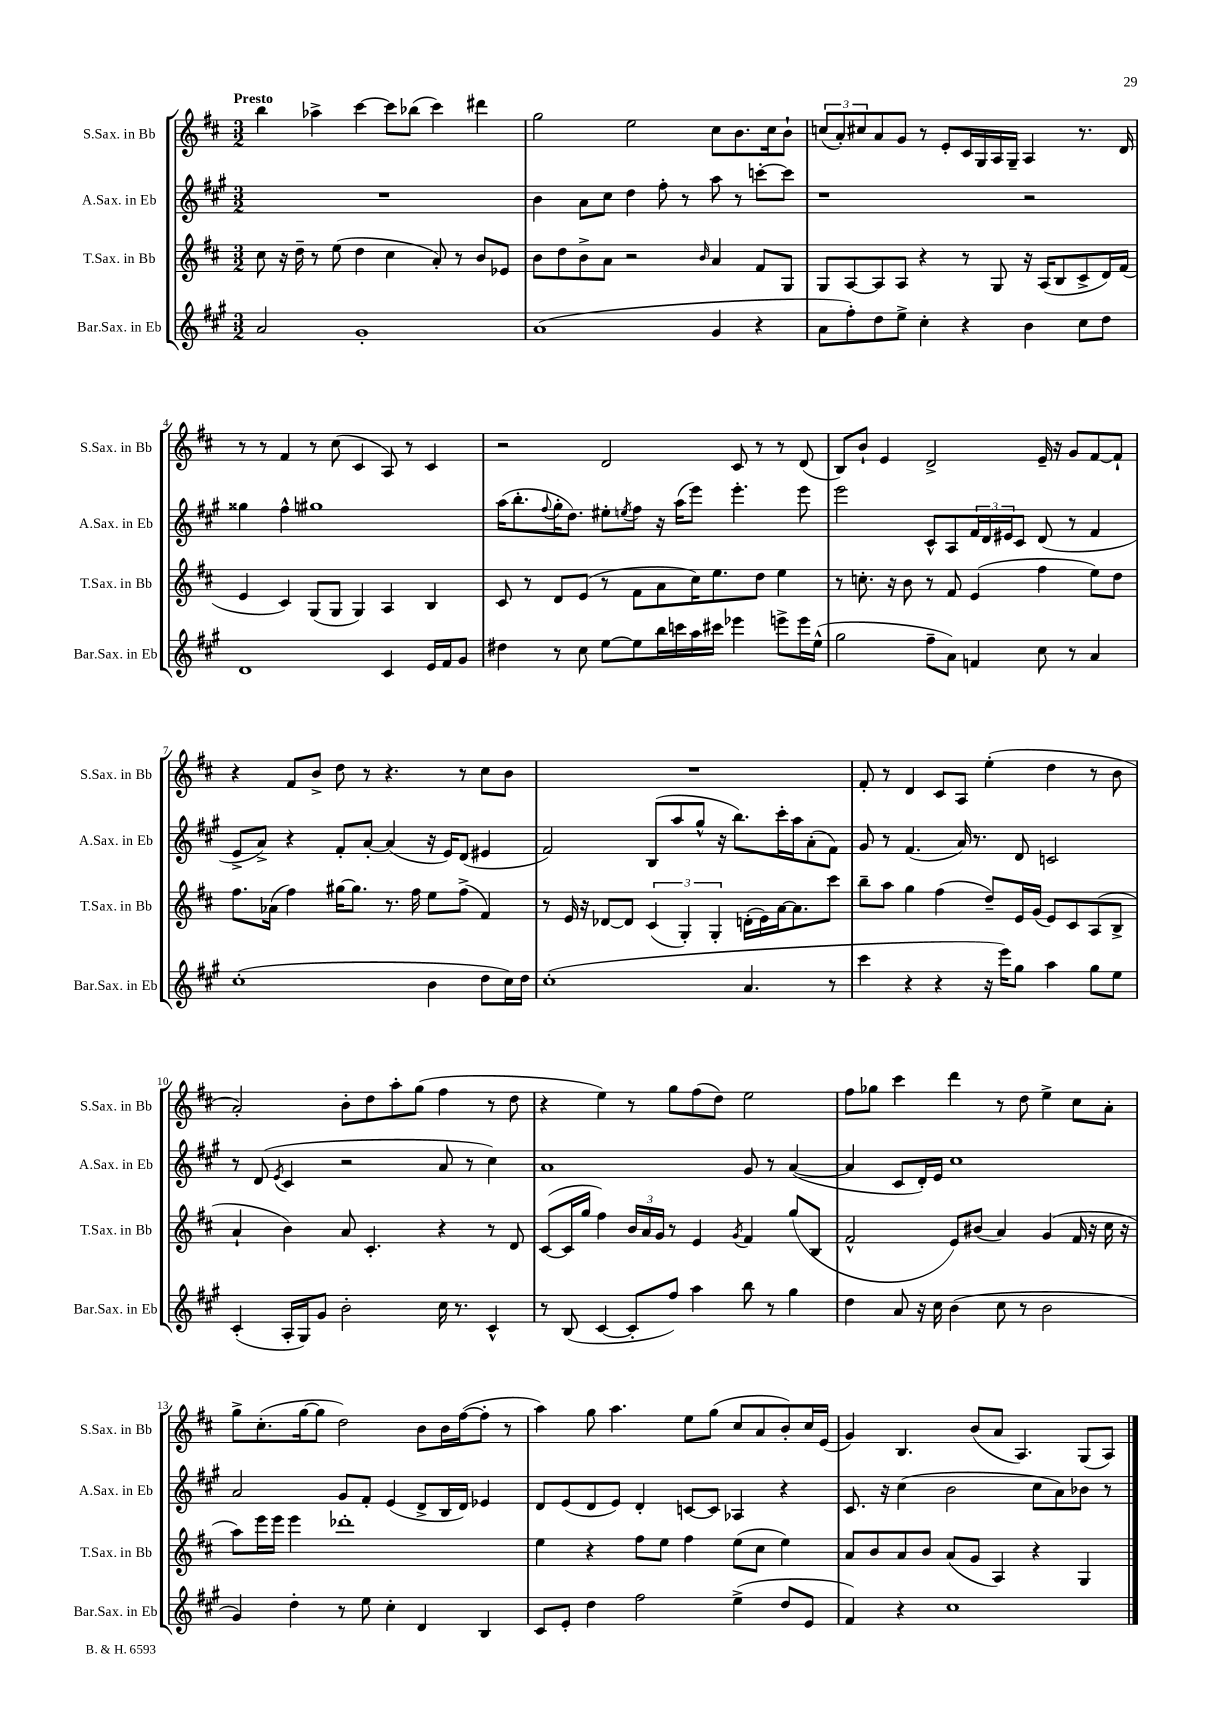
<<
\new StaffGroup <<
\new Staff = "s0" \with { instrumentName = "S.Sax. in Bb" shortInstrumentName = "S.Sax. in Bb" } {
    \clef treble \key d \major \numericTimeSignature \time 3/2 \tempo "Presto"
    b''4 aes''4-> cis'''4~ cis'''8 bes''8( cis'''4) dis'''4 |
    g''2 e''2 cis''8 b'8. cis''16 b'8-! |
    \tuplet 3/2 { c''8( a'8-.) cis''8 } a'8 g'8 r8 e'8-. cis'16 g16 a16 g16-- a4 r8. d'16 |
    r8 r8 fis'4 r8 cis''8( cis'4 a8) r8 cis'4 |
    r2 d'2 cis'8 r8 r8 d'8( |
    b8) b'8-! e'4 d'2-> e'16-- r16 g'8 fis'8~ fis'8-! |
    r4 fis'8 b'8-> d''8 r8 r4. r8 cis''8 b'8 |
    R1. |
    fis'8-. r8 d'4 cis'8 a8 e''4-.( d''4 r8 b'8 |
    a'2-.) b'8-. d''8 a''8-. g''8( fis''4 r8 d''8 |
    r4 e''4) r8 g''8 fis''8( d''8) e''2 |
    fis''8 ges''8 cis'''4 d'''4 r8 d''8 e''4-> cis''8 a'8-. |
    g''8-> cis''8.-.( g''16~ g''8 d''2) b'8 b'16 fis''16~( fis''8-. r8 |
    a''4) g''8 a''4. e''8 g''8( cis''8 a'8 b'8-.) cis''16 e'16( |
    g'4) b4. b'8( a'8 a4.) g8( a8) \bar "|." |
}
\new Staff = "s1" \with { instrumentName = "A.Sax. in Eb" shortInstrumentName = "A.Sax. in Eb" } {
    \clef treble \key a \major \numericTimeSignature \time 3/2
    R1. |
    b'4 a'8 cis''8 d''4 fis''8-. r8 a''8 r8 c'''8~-. c'''8 |
    r1 r2 |
    gisis''4 fis''4-^ gis''1 |
    a''16( b''8.-. \appoggiatura { fis''8 } gis''16-. d''8.) eis''8-. \acciaccatura { e''8 } fis''8 r16 a''16( e'''8) e'''4.-. e'''8 |
    e'''2 cis'8-^ a8 \tuplet 3/2 { fis'16 d'16 eis'16 } cis'8 d'8( r8 fis'4 |
    e'8-> a'8->) r4 fis'8-. a'8~-. a'4( r16 e'16) d'8( eis'4 |
    fis'2) b8( a''8 gis''8-^ r16 b''8.) cis'''16-. a''16 a'8-.( fis'8) |
    gis'8 r8 fis'4.( a'16) r8. d'8 c'2 |
    r8 d'8( \acciaccatura { e'8 } cis'4 r2 a'8 r8 cis''4) |
    a'1 gis'8 r8 a'4~( |
    a'4 cis'8 d'16-.) e'16 cis''1 |
    a'2 gis'8 fis'8-. e'4( d'8-> b16 d'16) ees'4 |
    d'8 e'8( d'8 e'8) d'4-. c'8~ c'8 aes4 r4 |
    cis'8. r16 cis''4( b'2 cis''8 a'8) bes'8 r8 \bar "|." |
}
\new Staff = "s2" \with { instrumentName = "T.Sax. in Bb" shortInstrumentName = "T.Sax. in Bb" } {
    \clef treble \key d \major \numericTimeSignature \time 3/2
    cis''8 r16 d''16-- r8 e''8( d''4 cis''4 a'8-.) r8 b'8 ees'8 |
    b'8 d''8 b'8-> a'8 r2 \grace { b'16 } a'4 fis'8 g8 |
    g8 a8~ a8 a8 r4 r8 g8 r16 a16( b8 cis'8-> d'16) fis'16( |
    e'4 cis'4) g8( g8 g4) a4 b4 |
    cis'8 r8 d'8 e'8( r8 fis'8 a'8 cis''16) e''8. d''8 e''4 |
    r8 c''8.-. r16 b'8 r8 fis'8 e'4( fis''4 e''8) d''8 |
    fis''8. aes'16( fis''4) gis''16~ gis''8. r8. fis''16 e''8 fis''8->( fis'4) |
    r8 e'16 r16 des'8~ des'8 \tuplet 3/2 { cis'4( g4-.) g4-. } d'16-.( e'16) a'16~ a'8. cis'''8 |
    b''8-- a''8 g''4 fis''4( d''8--) e'16 g'16( e'8) cis'8 a8( b8-> |
    a'4-! b'4) a'8 cis'4.-. r4 r8 d'8 |
    cis'8~( cis'16 g''16 fis''4) \tuplet 3/2 { b'16 a'16 g'16 } r8 e'4 \acciaccatura { g'8 } fis'4 g''8( b8 |
    fis'2-^ e'8) bis'8( a'4) g'4( fis'16 r16 cis''16 r16 |
    a''8) e'''16 e'''16 e'''4 des'''1-. |
    e''4 r4 fis''8 e''8 fis''4 e''8( cis''8 e''4) |
    a'8 b'8 a'8 b'8 a'8( g'8 a4) r4 g4 \bar "|." |
}
\new Staff = "s3" \with { instrumentName = "Bar.Sax. in Eb" shortInstrumentName = "Bar.Sax. in Eb" } {
    \clef treble \key a \major \numericTimeSignature \time 3/2
    a'2 gis'1-. |
    a'1( gis'4 r4 |
    a'8 fis''8-.) d''8 e''8-> cis''4-. r4 b'4 cis''8 d''8 |
    d'1 cis'4 e'16 fis'16 gis'8 |
    dis''4 r8 cis''8 e''8~ e''8 b''16 c'''16 a''16 cis'''16 ees'''4 e'''8-> e'''16 e''16-^( |
    gis''2 fis''8-- a'8) f'4 cis''8 r8 a'4 |
    cis''1-.( b'4 d''8 cis''16) d''16 |
    cis''1-.( a'4. r8 |
    cis'''4 r4 r4 r16 e'''16) gis''8 a''4 gis''8 e''8 |
    cis'4-.( a16-. gis16) gis'8 b'2-. cis''16 r8. cis'4-^ |
    r8 b8( cis'4~ cis'8-. fis''8) a''4 b''8 r8 gis''4 |
    d''4 a'8 r16 cis''16 b'4( cis''8 r8 b'2 |
    gis'4) d''4-. r8 e''8 cis''4-. d'4 b4 |
    cis'8 e'8-. d''4 fis''2 e''4->( d''8 e'8 |
    fis'4) r4 cis''1 \bar "|." |
}
>>
>>
